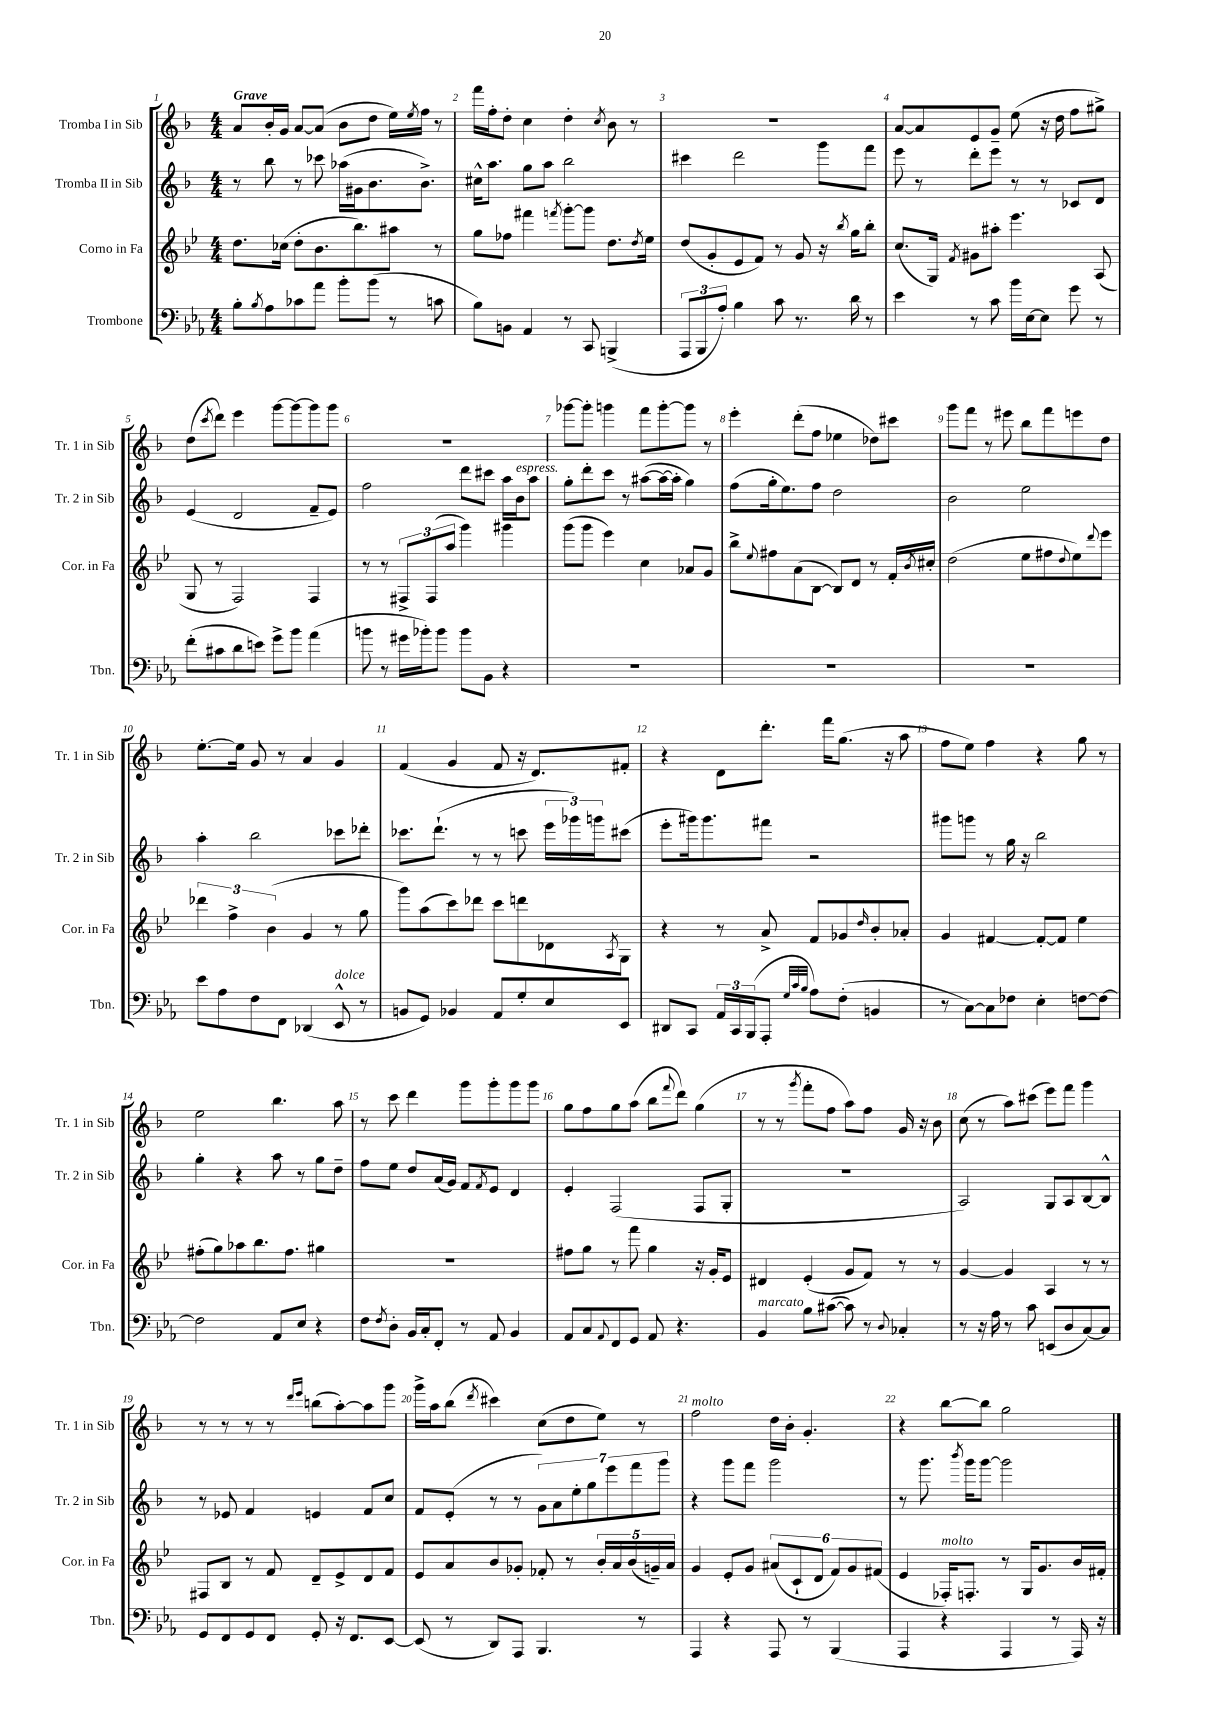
<<
\new StaffGroup <<
\new Staff = "s0" \with { instrumentName = "Tromba I in Sib" shortInstrumentName = "Tr. 1 in Sib" } {
    \clef treble \key f \major \numericTimeSignature \time 4/4 \tempo "Grave"
    a'8 bes'16-. g'16 a'8~ a'8( bes'8 d''8 e''16) \acciaccatura { e''8 } f''16 r8 |
    f'''16 f''16-. d''8-. c''4 d''4-. \acciaccatura { c''8 } bes'8 r8 |
    R1 |
    a'8~ a'8 e'8 g'8-- e''8( r16 d''16 f''8 gis''8->) |
    d''8( \acciaccatura { c'''8 } d'''8) e'''4 g'''8~ g'''8~ g'''8 g'''8 |
    R1 |
    ges'''8~ ges'''8-. g'''4 f'''8 g'''8~-. g'''8 r8 |
    e'''4-. d'''8-.( f''8 ees''4 des''8) cis'''8 |
    g'''8 f'''8 r8 eis'''8 bes''8 f'''8 e'''8 d''8 |
    e''8.~-. e''16 g'8 r8 a'4 g'4 |
    f'4( g'4 f'8 r16 d'8.) fis'8-. |
    r4 d'8 d'''8.-. f'''16 g''8.( r16 a''8 |
    f''8 e''8) f''4 r4 g''8 r8 |
    e''2 bes''4. a''8 |
    r8 c'''8 d'''4 g'''8 g'''8-. g'''8 g'''8 |
    g''8 f''8 g''8 a''8( bes''8 \appoggiatura { f'''8 } d'''8) g''4( |
    r8 r8 \acciaccatura { g'''8 } f'''8-. f''8 a''8) f''8 g'16 r16 bes'8 |
    c''8( r8 a''8) cis'''8( e'''8) f'''8 g'''4 |
    r8 r8 r8 r8 \grace { d'''16 e'''16 } b''8( a''8~-.) a''8 g'''8 |
    g'''16-> a''16 bes''8( \acciaccatura { d'''8 } cis'''4) c''8( d''8 e''8) r8 |
    f''2^\markup { \italic "molto" } d''16 bes'16-. g'4.-. |
    r4 bes''8~ bes''8 g''2 \bar "|." |
}
\new Staff = "s1" \with { instrumentName = "Tromba II in Sib" shortInstrumentName = "Tr. 2 in Sib" } {
    \clef treble \key f \major \numericTimeSignature \time 4/4
    r8 bes''8 r8 ces'''8 aes''16( gis'16 bes'8. bes'8.->) |
    cis''16-^ a''8. g''8 a''8 bes''2 |
    cis'''4 d'''2 g'''8 f'''8 |
    e'''8 r8 d'''8-. e'''8 r8 r8 ces'8 d'8 |
    e'4( d'2 f'8-- e'8) |
    f''2 d'''8 cis'''8 a''16 bes'16^\markup { \italic "espress." } a''8 |
    g''8-. d'''8-. c'''8 r8 ais''8~( ais''16~ ais''16-. g''4) |
    f''8( g''16-. e''8.) f''8 d''2 |
    bes'2 e''2 |
    a''4-. bes''2 ces'''8 des'''8-. |
    ces'''8. d'''8.-!( r8 r8 c'''8 \tuplet 3/2 { e'''16 ges'''16) g'''16 } cis'''8( |
    e'''8-. gis'''16) gis'''8. fis'''8 r2 |
    gis'''8 g'''8 r8 g''16 r16 bes''2 |
    g''4-. r4 a''8 r8 g''8 d''8-- |
    f''8 e''8 d''8 a'16( g'16) f'8 \acciaccatura { f'8 } e'8 d'4 |
    e'4-. f2( f8 g8-. |
    R1 |
    a2) g8 a8 bes8~ bes8-^ |
    r8 ees'8 f'4 e'4 f'8 c''8 |
    f'8 e'8-.( r8 r8 \tuplet 7/4 { g'8) a'8 e''8-. g''8 e'''8 f'''8 g'''8 } |
    r4 g'''8 f'''8 g'''2 |
    r8 g'''8. \acciaccatura { bes'''8 } g'''16 g'''8~ g'''2 \bar "|." |
}
\new Staff = "s2" \with { instrumentName = "Corno in Fa" shortInstrumentName = "Cor. in Fa" } {
    \clef treble \key bes \major \numericTimeSignature \time 4/4
    d''8. ces''16( d''8-. bes'8. bes''8.) ais''8 r8 |
    g''8 fes''8 fis'''4 \acciaccatura { f'''8 } g'''8~-. g'''8 d''8. \acciaccatura { d''8 } ees''16 |
    d''8( g'8-. ees'8 f'8) r8 g'8 r16 \acciaccatura { bes''8 } g''16 bes''8-. |
    c''8.( g16) \acciaccatura { f'8 } gis'8 ais''8-. ees'''4. a8( |
    g8 r8 f2) f4 |
    r8 r8 \tuplet 3/2 { fis8-> fis8( a''8 } g'''4) gis'''4 |
    g'''8( g'''8 ees'''4) c''4 aes'8 g'8 |
    bes''8-> \appoggiatura { ees''8 } fis''8 a'8( bes8~ bes8) d'8 r8 f'16-. \acciaccatura { bes'8 } cis''16-. |
    d''2( ees''8 fis''8 \appoggiatura { d''8 } ees''8) \appoggiatura { d'''8 } ees'''8 |
    \tuplet 3/2 { des'''4 f''4-> bes'4( } g'4 r8 g''8 |
    g'''8) a''8( c'''8) des'''8 c'''8 d'''8 des'8 \acciaccatura { a8 } g8 |
    r4 r8 a'8-> f'8 ges'8 \grace { d''16 } bes'8-. aes'8-. |
    g'4 fis'4~ fis'8~-. fis'8 ees''4 |
    fis''8-.( g''8) aes''8 bes''8. fis''8. gis''4 |
    R1 |
    fis''8 g''8 r8 f'''8 g''4 r16 g'16-. ees'8 |
    dis'4 ees'4-.( g'8 f'8) r8 r8 |
    g'4~ g'4 a4 r8 r8 |
    fis8 bes8 r8 f'8 d'8-- ees'8-> d'8 f'8 |
    ees'8 a'8 bes'8 ges'8-. fes'8-. r8 \tuplet 5/4 { bes'16-. a'16 bes'16( g'16--) a'16 } |
    g'4 ees'8-. g'8 \tuplet 6/4 { ais'8( c'8-! d'8 f'8) g'8 fis'8( } |
    ees'4 fes16-.^\markup { \italic "molto" }) f8.-. r8 g16 g'8. bes'16 fis'16-. \bar "|." |
}
\new Staff = "s3" \with { instrumentName = "Trombone" shortInstrumentName = "Tbn." } {
    \clef bass \key ees \major \numericTimeSignature \time 4/4
    bes8-. \acciaccatura { bes8 } aes8 ces'8 aes'8 bes'8-. bes'8( r8 c'8 |
    bes8) b,8 aes,4 r8 c,8 b,,4->( |
    \tuplet 3/2 { aes,,8 bes,,8 aes8-.) } bes4 c'8 r8. d'16 r8 |
    ees'4 r8 c'8 bes'16 ees16~ ees8 g'8 r8 |
    f'8-.( cis'8 d'8 e'8) g'8-> bes'8 aes'4( |
    b'8 r8 gis'16 bes'16-.) bes'8 bes'8 bes,8 r4 |
    R1 |
    R1 |
    R1 |
    ees'8 aes8 f8 f,8 des,4( ees,8-^^\markup { \italic "dolce" } r8 |
    b,8 g,8) bes,4 aes,8 g8-. ees8 ees,8 |
    dis,8 c,8 \tuplet 3/2 { aes,16 c,16 bes,,16( } aes,,8-. \grace { g32 c'32 bes32 } aes8) f8-.( b,4 |
    r8 c8~) c8 fes8 ees4-. f8~ f8~ |
    f2 aes,8 ees8 r4 |
    f8 \acciaccatura { f8 } d8-. bes,16 c16-. f,8-. r8 aes,8 bes,4 |
    aes,8 c8 \appoggiatura { aes,8 } f,8 g,8 aes,8 r4. |
    bes,4^\markup { \italic "marcato" } bes8 cis'8~( cis'8) r8 \appoggiatura { d8 } ces4-. |
    r8 r16 aes16 r8 c'8 e,8( d8 c8~) c8 |
    g,8 f,8 g,8 f,8 g,8-. r16 f,8. ees,8~ |
    ees,8( r8 d,8) aes,,8 bes,,4. r8 |
    aes,,4 r4 aes,,8 r8 bes,,4( |
    aes,,4 r4 aes,,4 r8 aes,,16) r16 \bar "|." |
}
>>
>>
\layout { \context { \Score \override BarNumber.break-visibility = ##(#f #t #t) barNumberVisibility = #all-bar-numbers-visible } }
